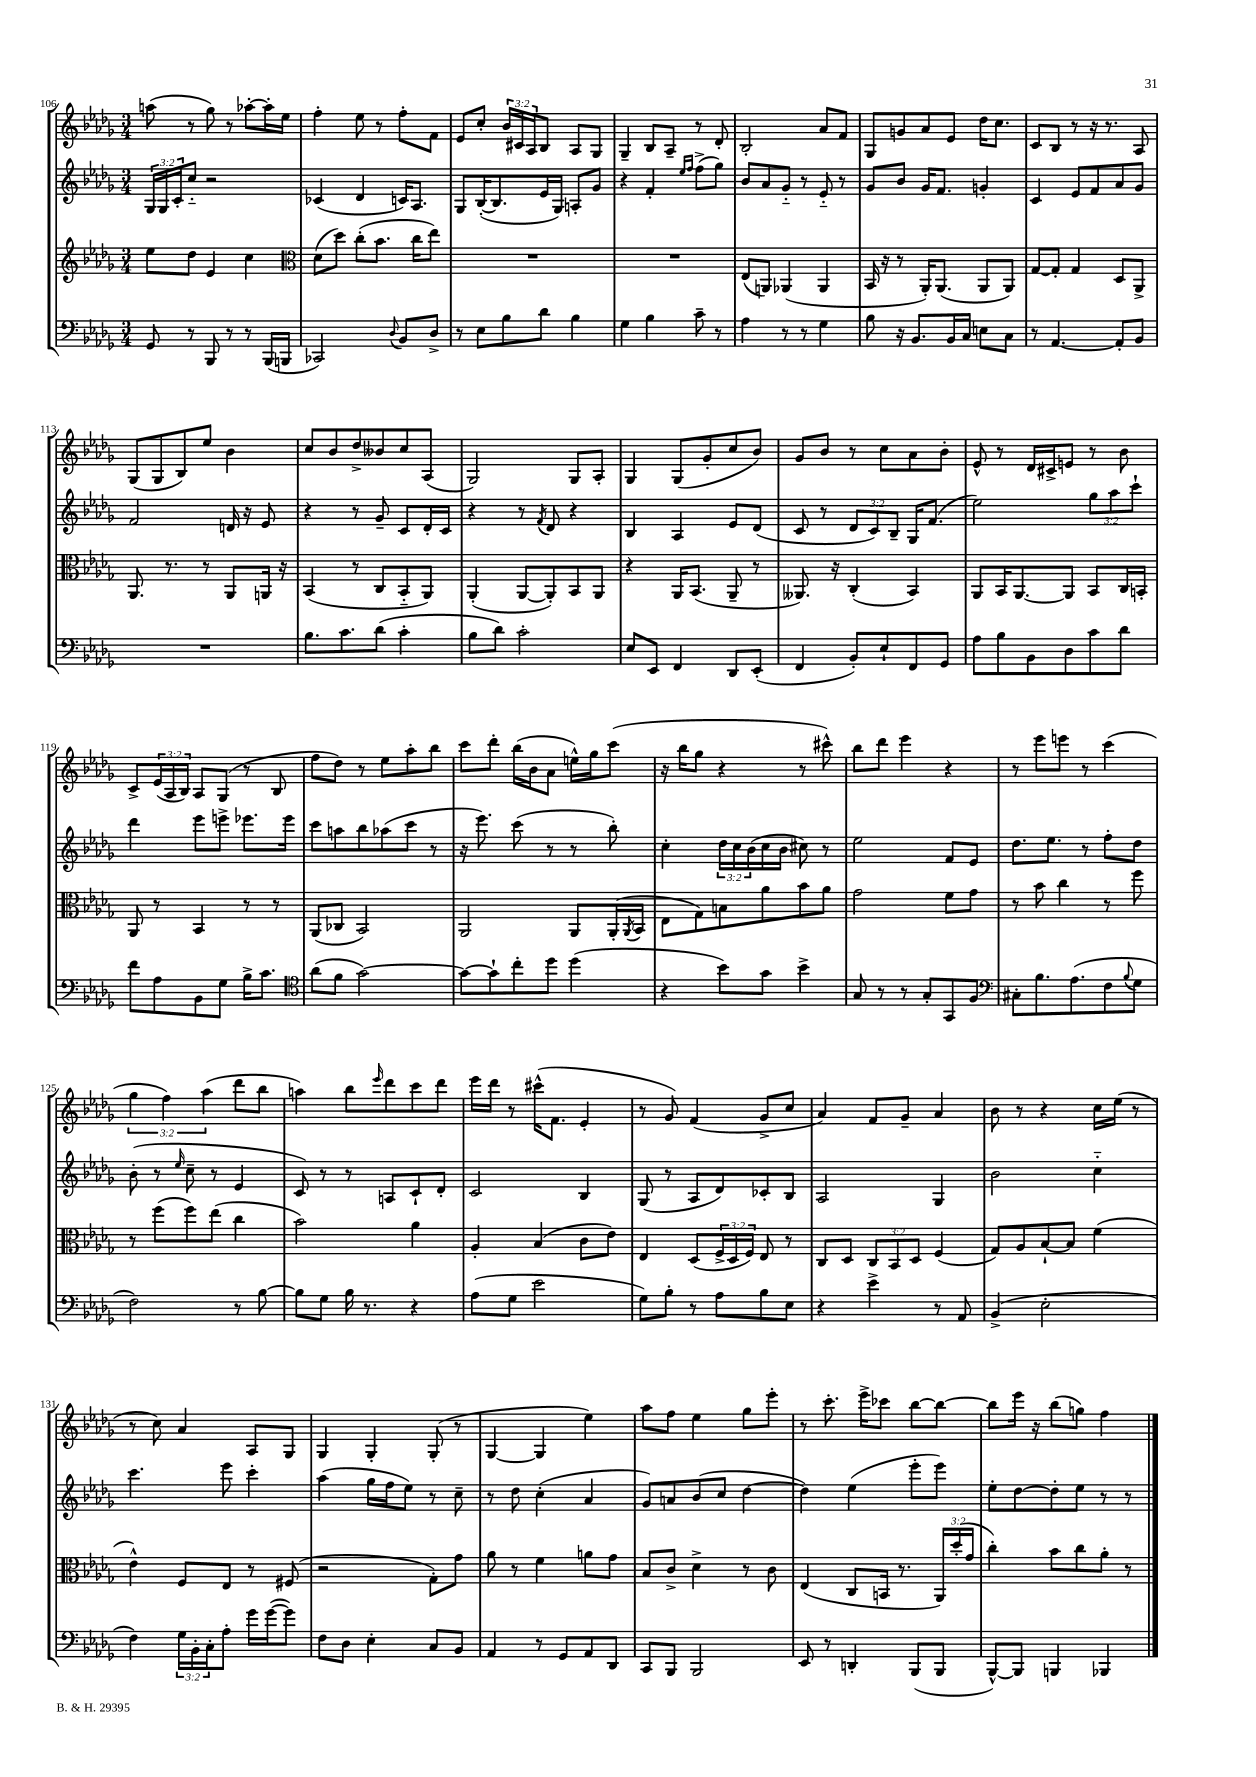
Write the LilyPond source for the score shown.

<<
\new StaffGroup <<
\new Staff = "s0" {
    \clef treble \key des \major \numericTimeSignature \time 3/4 \override Staff.TupletNumber.text = #tuplet-number::calc-fraction-text
    a''8( r8 ges''8) r8 aes''8~-. aes''16-. ees''16 |
    f''4-. ees''8 r8 f''8-. f'8 |
    ees'8 c''8-. \tuplet 3/2 { bes'16 cis'16 aes16 } bes8 aes8 ges8 |
    ges4-- bes8 aes8-- r8 des'8-. |
    bes2-. aes'8 f'8 |
    ges8 g'8 aes'8 ees'8 des''16 c''8. |
    c'8 bes8 r8 r16 r8. aes8 |
    ges8( ges8 bes8) ees''8 bes'4 |
    c''8 bes'8 des''8-> beses'8 c''8 aes8( |
    ges2) ges8 aes8-. |
    ges4 ges8( ges'8-. c''8 bes'8) |
    ges'8 bes'8 r8 c''8 aes'8 bes'8-. |
    ees'8-^ r8 des'16 cis'16-> e'8 r8 bes'8 |
    c'8-> \tuplet 3/2 { ees'16( aes16 bes16) } aes8 ges8( r8 bes8 |
    f''8 des''8) r8 ees''8 aes''8-. bes''8 |
    c'''8 des'''8-. bes''16( bes'16 aes'8 e''16-^) ges''16 c'''8( |
    r16 bes''16 ges''8 r4 r8 cis'''8-^) |
    bes''8 des'''8 ees'''4 r4 |
    r8 ees'''8 e'''8 r8 c'''4( |
    \tuplet 3/2 { ges''4 f''4) aes''4( } des'''8 bes''8 |
    a''4) bes''8 \grace { ees'''16 } des'''8 c'''8 des'''8 |
    ees'''16 des'''16 r8 cis'''16-^( f'8. ees'4-. |
    r8 ges'8) f'4( ges'8-> c''8 |
    aes'4) f'8 ges'8-- aes'4 |
    bes'8 r8 r4 c''16 ees''16( r8 |
    r8 c''8) aes'4 aes8 ges8 |
    ges4 ges4-. ges8-.( r8 |
    ges4~ ges4 ees''4) |
    aes''8 f''8 ees''4 ges''8 ees'''8-. |
    r8 c'''8.-. ees'''16-> ces'''8 bes''8~ bes''8~ |
    bes''8 ees'''16 r16 bes''8( g''8) f''4 \bar "|." |
}
\new Staff = "s1" {
    \clef treble \key des \major \numericTimeSignature \time 3/4 \override Staff.TupletNumber.text = #tuplet-number::calc-fraction-text
    \tuplet 3/2 { ges16 ges16 c'16-. } c''8-_ r2 |
    ces'4( des'4 c'16) aes8. |
    ges8 bes16~-.( bes8. ees'16 ges16) a8-. ges'8 |
    r4 f'4-. \grace { ees''16 f''16 } f''8->( ges''8) |
    bes'8 aes'8 ges'8-_ r8 ees'8-_ r8 |
    ges'8 bes'8 ges'16 f'8. g'4-. |
    c'4 ees'8 f'8 aes'8 ges'8 |
    f'2 d'16 r16 ees'8 |
    r4 r8 ges'8-- c'8 des'16-. c'16 |
    r4 r8 \acciaccatura { f'8 } des'8 r4 |
    bes4 aes4 ees'8 des'8( |
    c'8 r8 \tuplet 3/2 { des'8 c'8) bes8-- } ges16 f'8.( |
    ees''2) \tuplet 3/2 { ges''8 aes''8 c'''8-! } |
    des'''4 ees'''8 e'''8-> ees'''8. ees'''16 |
    c'''8 a''8 bes''8 aes''8( c'''8 r8 |
    r16 ees'''8.) c'''8( r8 r8 bes''8-.) |
    c''4-. \tuplet 3/2 { des''16 c''16 bes'16( } c''16 bes'16 cis''8) r8 |
    ees''2 f'8 ees'8 |
    des''8. ees''8. r8 f''8-. des''8 |
    bes'8-.( r8 \grace { ees''16 } c''8-- r8 ees'4 |
    c'8) r8 r8 a8 c'8-! des'8-. |
    c'2 bes4 |
    ges8( r8 aes8 des'8) ces'8-. bes8 |
    aes2 ges4 |
    bes'2 c''4-_ |
    c'''4. ees'''8 c'''4-. |
    aes''4( ges''16 f''16 ees''8) r8 c''8-- |
    r8 des''8 c''4-.( aes'4 |
    ges'8) a'8 bes'8( c''8 des''4~ |
    des''4) ees''4( ees'''8-. ees'''8) |
    ees''8-. des''8~ des''8-. ees''8 r8 r8 \bar "|." |
}
\new Staff = "s2" {
    \clef treble \key des \major \numericTimeSignature \time 3/4 \override Staff.TupletNumber.text = #tuplet-number::calc-fraction-text
    ees''8 des''8 ees'4 c''4 |
    \clef alto des'8( des''8) c''8-.( bes'8. c''16 ees''8) |
    R2. |
    R2. |
    ees8( a,8) aes,4( aes,4 |
    bes,16 r16 r8 aes,16-.) aes,8.( aes,8 aes,8) |
    ges8~ ges8-. ges4 des8 aes,8-> |
    aes,8. r8. r8 aes,8 a,16 r16 |
    bes,4( r8 c8 bes,8-_ aes,8) |
    aes,4-.( aes,8~ aes,8-.) bes,8 aes,8 |
    r4 aes,16 bes,8.( aes,8-- r8 |
    aeses,8.) r16 c4-.( bes,4) |
    aes,8 bes,16 aes,8.~ aes,8 bes,8 c16 b,16-. |
    aes,8 r8 bes,4 r8 r8 |
    aes,8( ces8 bes,2) |
    aes,2 aes,8 aes,16-.( \acciaccatura { aes,8 } bes,16 |
    ees8 ges8) b8 aes'8 bes'8 aes'8 |
    ges'2 f'8 ges'8 |
    r8 bes'8 c''4 r8 f''8 |
    r8 f''8( f''8) ees''8( c''4 |
    bes'2) aes'4 |
    aes4-. bes4( c'8 ees'8) |
    ees4 des8( \tuplet 3/2 { f16-> des16 f16) } ees8 r8 |
    c8 des8 \tuplet 3/2 { c8 bes,8 des8 } f4( |
    ges8) aes8 bes8~-! bes8 f'4( |
    ees'4-^) f8 ees8 r8 fis8( |
    r2 ges8-.) ges'8 |
    aes'8 r8 f'4 a'8 ges'8 |
    bes8 c'8-> des'4-> r8 c'8 |
    ees4( c8 b,16 r8. \tuplet 3/2 { aes,16) des''16-.( ges'16 } |
    c''4-.) bes'8 c''8 aes'8-. r8 \bar "|." |
}
\new Staff = "s3" {
    \clef bass \key des \major \numericTimeSignature \time 3/4 \override Staff.TupletNumber.text = #tuplet-number::calc-fraction-text
    ges,8 r8 bes,,8 r8 r8 bes,,16( b,,16 |
    ces,2) \appoggiatura { des8 } bes,8 des8-> |
    r8 ees8 bes8 des'8 bes4 |
    ges4 bes4 c'8-- r8 |
    aes4 r8 r8 ges4 |
    bes8 r16 bes,8. bes,16 c16 e8 c8 |
    r8 aes,4.~ aes,8-. bes,8 |
    R2. |
    bes8. c'8. des'8( c'4-. |
    bes8 des'8) c'2-. |
    ees8 ees,8 f,4 des,8 ees,8-.( |
    f,4 bes,8-.) ees8-! f,8 ges,8 |
    aes8 bes8 bes,8 des8 c'8 des'8 |
    f'8 aes8 bes,8 ges8 bes16-> c'8. |
    \clef tenor aes'8( f'8 ges'2~) |
    ges'8~ ges'8-! c''8-. des''8 des''4( |
    r4 bes'8) ges'8 bes'4-> |
    ges8 r8 r8 ges8-. ges,8 f8 |
    \clef bass cis8-. bes8. aes8.( f8 \appoggiatura { bes8 } ges8 |
    f2) r8 bes8~ |
    bes8 ges8 bes16 r8. r4 |
    aes8( ges8 ees'2 |
    ges8) bes8-. r8 aes8 bes8 ees8 |
    r4 ees'4-> r8 aes,8 |
    bes,4->( ees2-. |
    f4) \tuplet 3/2 { ges16 bes,16-. c16-. } aes8-. ges'16 ges'16~( ges'8) |
    f8 des8 ees4-. c8 bes,8 |
    aes,4 r8 ges,8 aes,8 des,8 |
    c,8 bes,,8 bes,,2 |
    ees,8 r8 d,4-. bes,,8( bes,,8 |
    bes,,8~-^) bes,,8 b,,4 bes,,4 \bar "|." |
}
>>
>>
\layout { \context { \Score currentBarNumber = #106 } }
